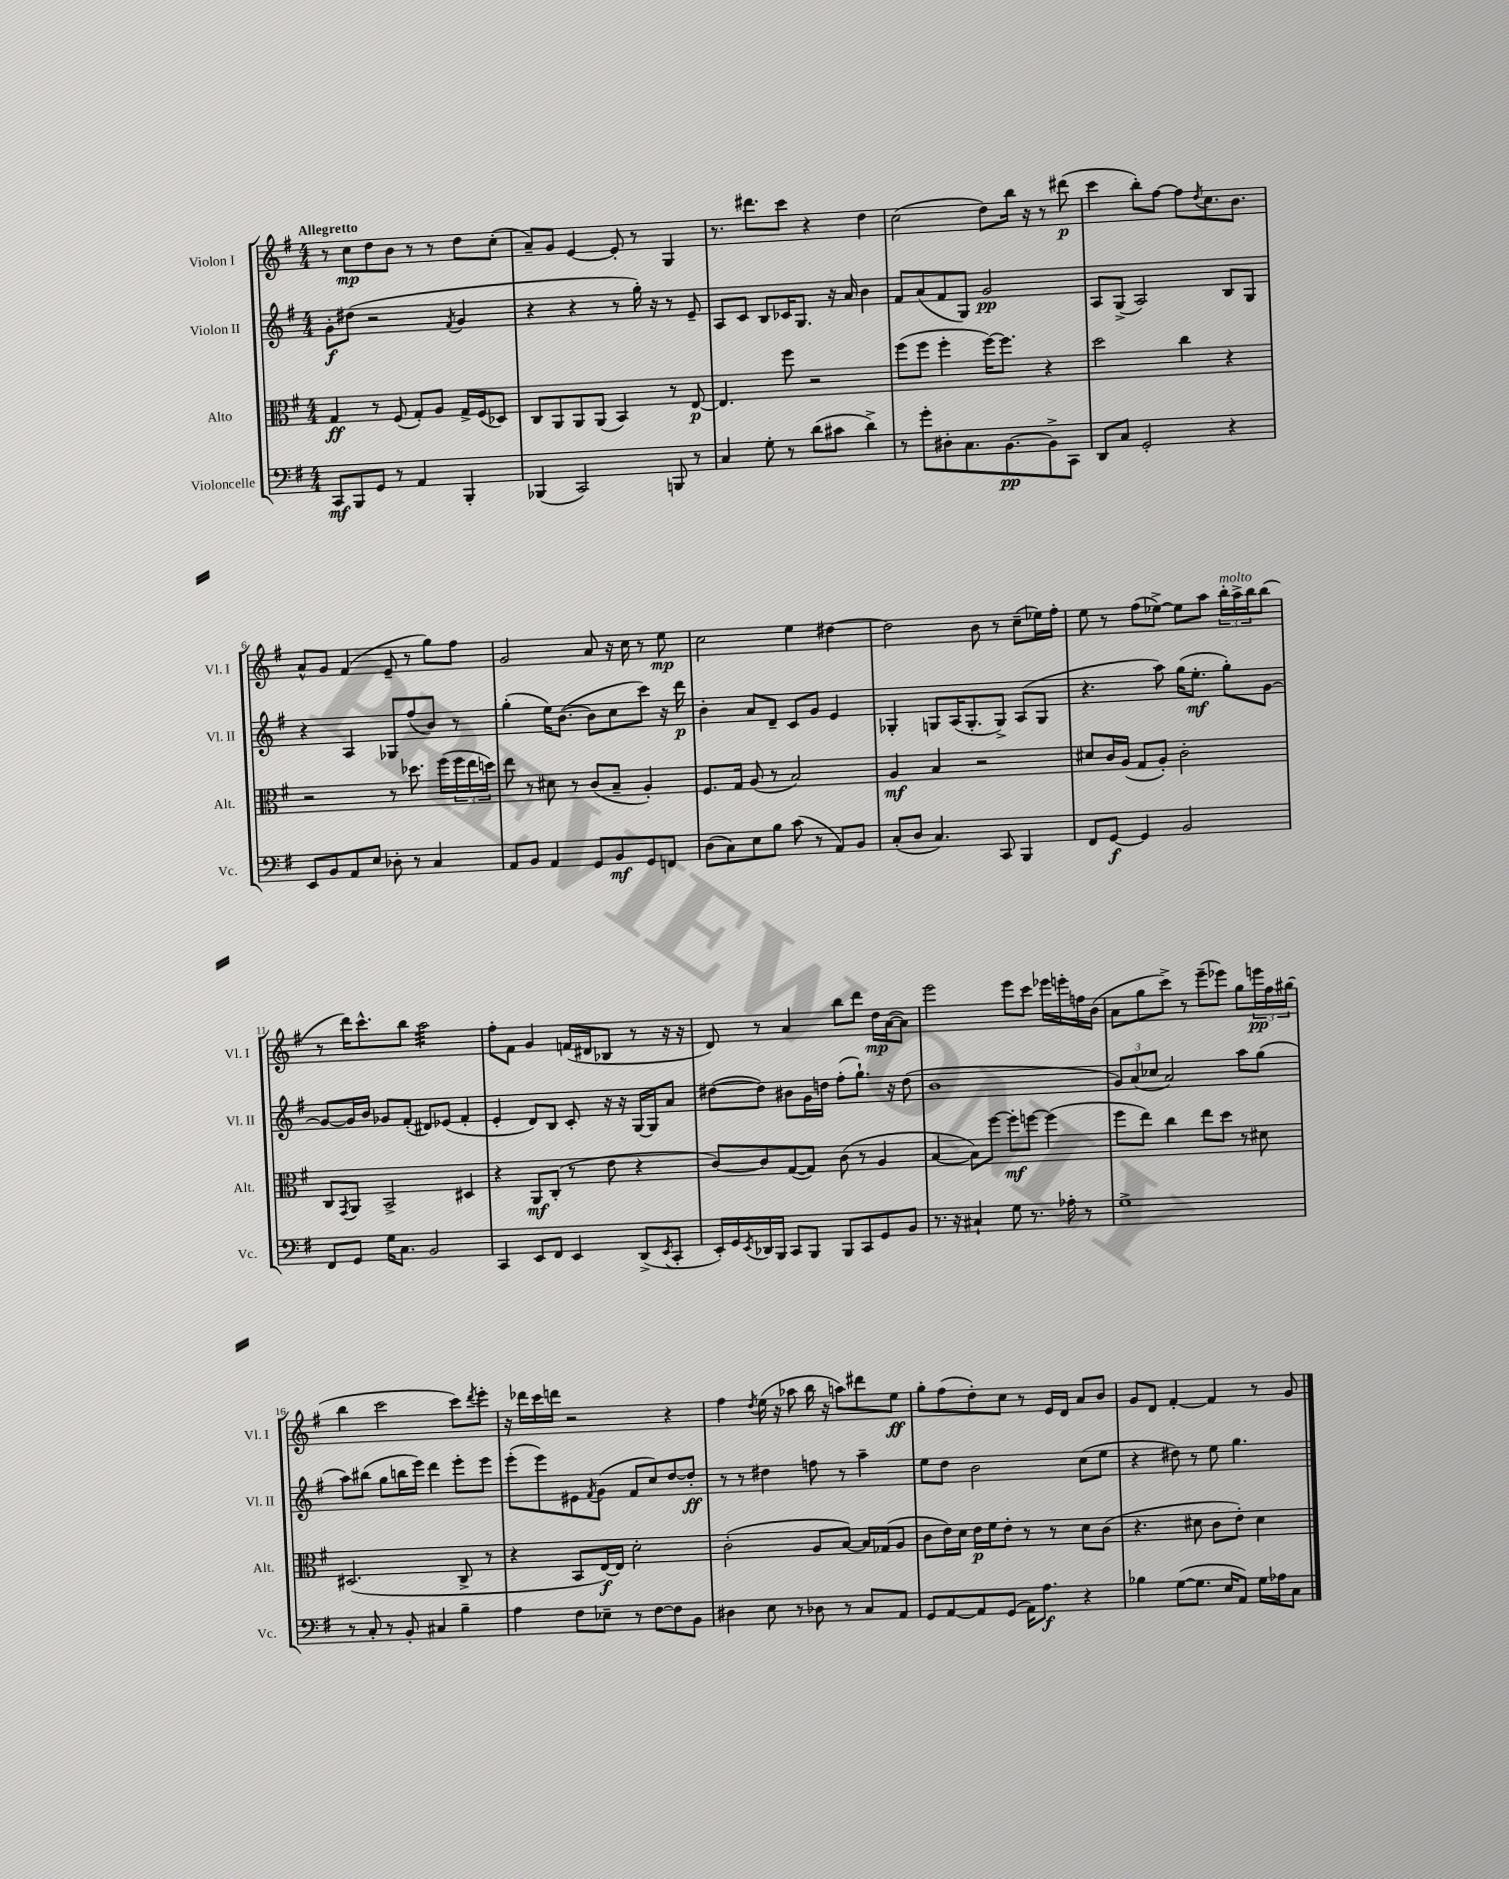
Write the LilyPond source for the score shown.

<<
\new StaffGroup <<
\new Staff = "s0" \with { instrumentName = "Violon I" shortInstrumentName = "Vl. I" } {
    \clef treble \key g \major \numericTimeSignature \time 4/4 \tempo "Allegretto"
    r8 c''8\mp d''8 b'8 r8 r8 d''8 c''8-.( |
    a'8--) g'8 e'4~ e'8-. r8 g4 |
    r8. dis'''8. c'''8 r4 d''4 |
    c''2( d''8) b''16 r16 r8 dis'''8\p( |
    c'''4 b''8-.) fis''8~ fis''8 \acciaccatura { d''8 } c''8. b'8. |
    a'8-^ g'8 fis'4( e'8-- r8 g''8) fis''8 |
    g'2 a'8 r16 c''16 r8 e''8\mp |
    c''2 e''4 dis''4~ |
    dis''2 b'8 r8 c''8--( ees''16) fis''16-. |
    e''8 r8 fis''8( ees''8~->) ees''8 a''8 \tuplet 3/2 { b''16-.^\markup { \italic "molto" } a''16-> b''16 } b''8( |
    r8 d'''16) c'''8.-^ b''8 a''2:32 |
    fis''8-. fis'8 g'4 f'16( dis'16 bes8 r8 r16 r16 |
    d'8) r8 a'4 b''8 d'''8 d''16\mp a'16~( a'8) |
    e'''2 e'''8 c'''8 ees'''16 e'''16-. f''16 b'16( |
    a'8 g''8 c'''8->) r8 e'''8--( ees'''8) g''8 \tuplet 3/2 { e'''16\pp fis''16 gis''16( } |
    b''4 c'''2 c'''8) \acciaccatura { d'''8 } e'''8-. |
    r16 des'''16 c'''16 d'''16 r2 r4 |
    fis''4 \acciaccatura { d''8 } e''16( r16 aes''8 b''16 r16 a''8) dis'''8 e''8\ff |
    g''8-. fis''8( d''8-.) c''8 r8 e'16 d'16 a'8 b'8 |
    g'8 d'8 fis'4~-. fis'4 r8 g'8 \bar "|." |
}
\new Staff = "s1" \with { instrumentName = "Violon II" shortInstrumentName = "Vl. II" } {
    \clef treble \key g \major \numericTimeSignature \time 4/4
    g'8-.\f dis''8( r2 \acciaccatura { fis'8 } g'4 |
    r4 r4 r8 g''16-.) r16 r8 e'8-- |
    a8 c'8 b8 ces'16 g8. r16 a'16 b'4 |
    fis'8 a'8( fis'8 g8) g'2\pp |
    a8 g8->( a2) b8 g8 |
    r4 a4 ges8 fis''8( b'8) r8 |
    g''4-.( e''16) b'8.~( b'8 c''8 c'''8) r16 d'''16\p |
    b'4-. a'8 d'8-- c'8 g'8 e'4 |
    ges4-. g8 a16( g8.-. g8->) a8( g8 |
    r4. a''8) g''16( e''8.-.\mf g''8-.) g'8~ |
    g'8~ g'16 b'16 ges'8 fis'8-.( dis'8) ees'8( fis'4-. |
    e'4-. d'8) b8 c'8-. r16 r16 g16~ g16 a'8 |
    dis''8~( dis''8) bis'8 g'16 d''16 fis''8-.( g''8.-!) r16 d''8( |
    b'1 |
    \tuplet 3/2 { g'8) a'8( ces''8 } a'2) a''8 g''8( |
    a''8) bis''8( g''8 b''16 e'''16) d'''4 e'''8-. e'''8 |
    e'''8-.( e'''8) eis'8 \acciaccatura { fis'8 } g'8( fis'8 c''8) d''8~ d''8-.\ff |
    r8 r8 dis''4 f''8 r8 a''4-- |
    e''8 d''8 b'2 c''8( e''8 |
    r4 dis''8) r8 e''8 g''4. \bar "|." |
}
\new Staff = "s2" \with { instrumentName = "Alto" shortInstrumentName = "Alt." } {
    \clef alto \key g \major \numericTimeSignature \time 4/4
    g4\ff r8 fis8( g8-.) a8 g16-> fis16( des8) |
    c8 a,8 a,8 a,8( b,4) r8 e8~\p |
    e4. fis''8 r2 |
    fis''8( fis''8 fis''4-. fis''16~) fis''8. r4 |
    d''2 c''4 r4 |
    r2 r8 des''8. fis''16( \tuplet 3/2 { fis''16 e''16 d''16) } |
    e''8 r8 dis'8 r8 c'8( b8-- a4-.) |
    fis8. g16 a8( r8 b2) |
    a4\mf b4 r2 |
    dis'8 c'16 a16( g8 a8-.) c'2-. |
    c8 \acciaccatura { g,8 } a,8 b,2-> dis4 |
    r4 a,8\mf c8-.( r8 e'8 r4 |
    c'8~) c'8 g8~( g8) c'8( r8 a4 |
    b4~ b8) fis''8~ fis''8-.\mf f''8~ f''4( |
    fis''8 e''8) c''4 e''8 d''8 r8 dis'8 |
    dis2.( c8-> r8 |
    r4 b,8 e16~\f) e16 d'2-. |
    c'2-.( a8 b8~) b16 ges16( a8 |
    c'8 e'16) d'16 e'16\p fis'16 e'8-. r8 r8 d'8 c'8( |
    r4. dis'8 c'8 e'8-.) dis'4 \bar "|." |
}
\new Staff = "s3" \with { instrumentName = "Violoncelle" shortInstrumentName = "Vc." } {
    \clef bass \key g \major \numericTimeSignature \time 4/4
    c,8\mf b,,8 g,8 r8 a,4 b,,4-. |
    bes,,4( c,2) b,,8 r8 |
    c4 g8-. r8 d'8( cis'8 d'4->) |
    r8 g'8-. dis8-. c8. b,8.~\pp b,8-> c,8 |
    d,8 c8 g,2-. r4 |
    e,8 b,8 a,8 e8 des8-. r8 c4 |
    a,8 b,8 a,4 g,8 b,8\mf g,8 f,8 |
    d8( c8) e8 b8 c'8( r8 a,8) b,8 |
    c8-.( d8 c4.) c,8 b,,4 |
    fis,8 g,8~\f g,4 b,2 |
    fis,8 g,8 g16 c8. b,2 |
    c,4 e,8 fis,8 e,4 d,8->( \acciaccatura { e,8 } c,8-. |
    e,16-.) g,16 \acciaccatura { e,8 } des,16 b,,16 c,8 b,,8 b,,8 c,8 g,8 b,8 |
    r8. r16 cis4-! g8 r8. aes16-. r8 |
    g1-> |
    r8 c8-. r8 b,8-. cis4 b4-- |
    a4 fis8 ees8-- r8 fis8~ fis8 b,8 |
    dis4 e8 r8 des8 r8 c8 a,8 |
    g,8 a,8~ a,8 g,8( a,16) a8.\f r4 |
    bes4 g8~( g8. e16 a,8) g16 aes16 c8 \bar "|." |
}
>>
>>
